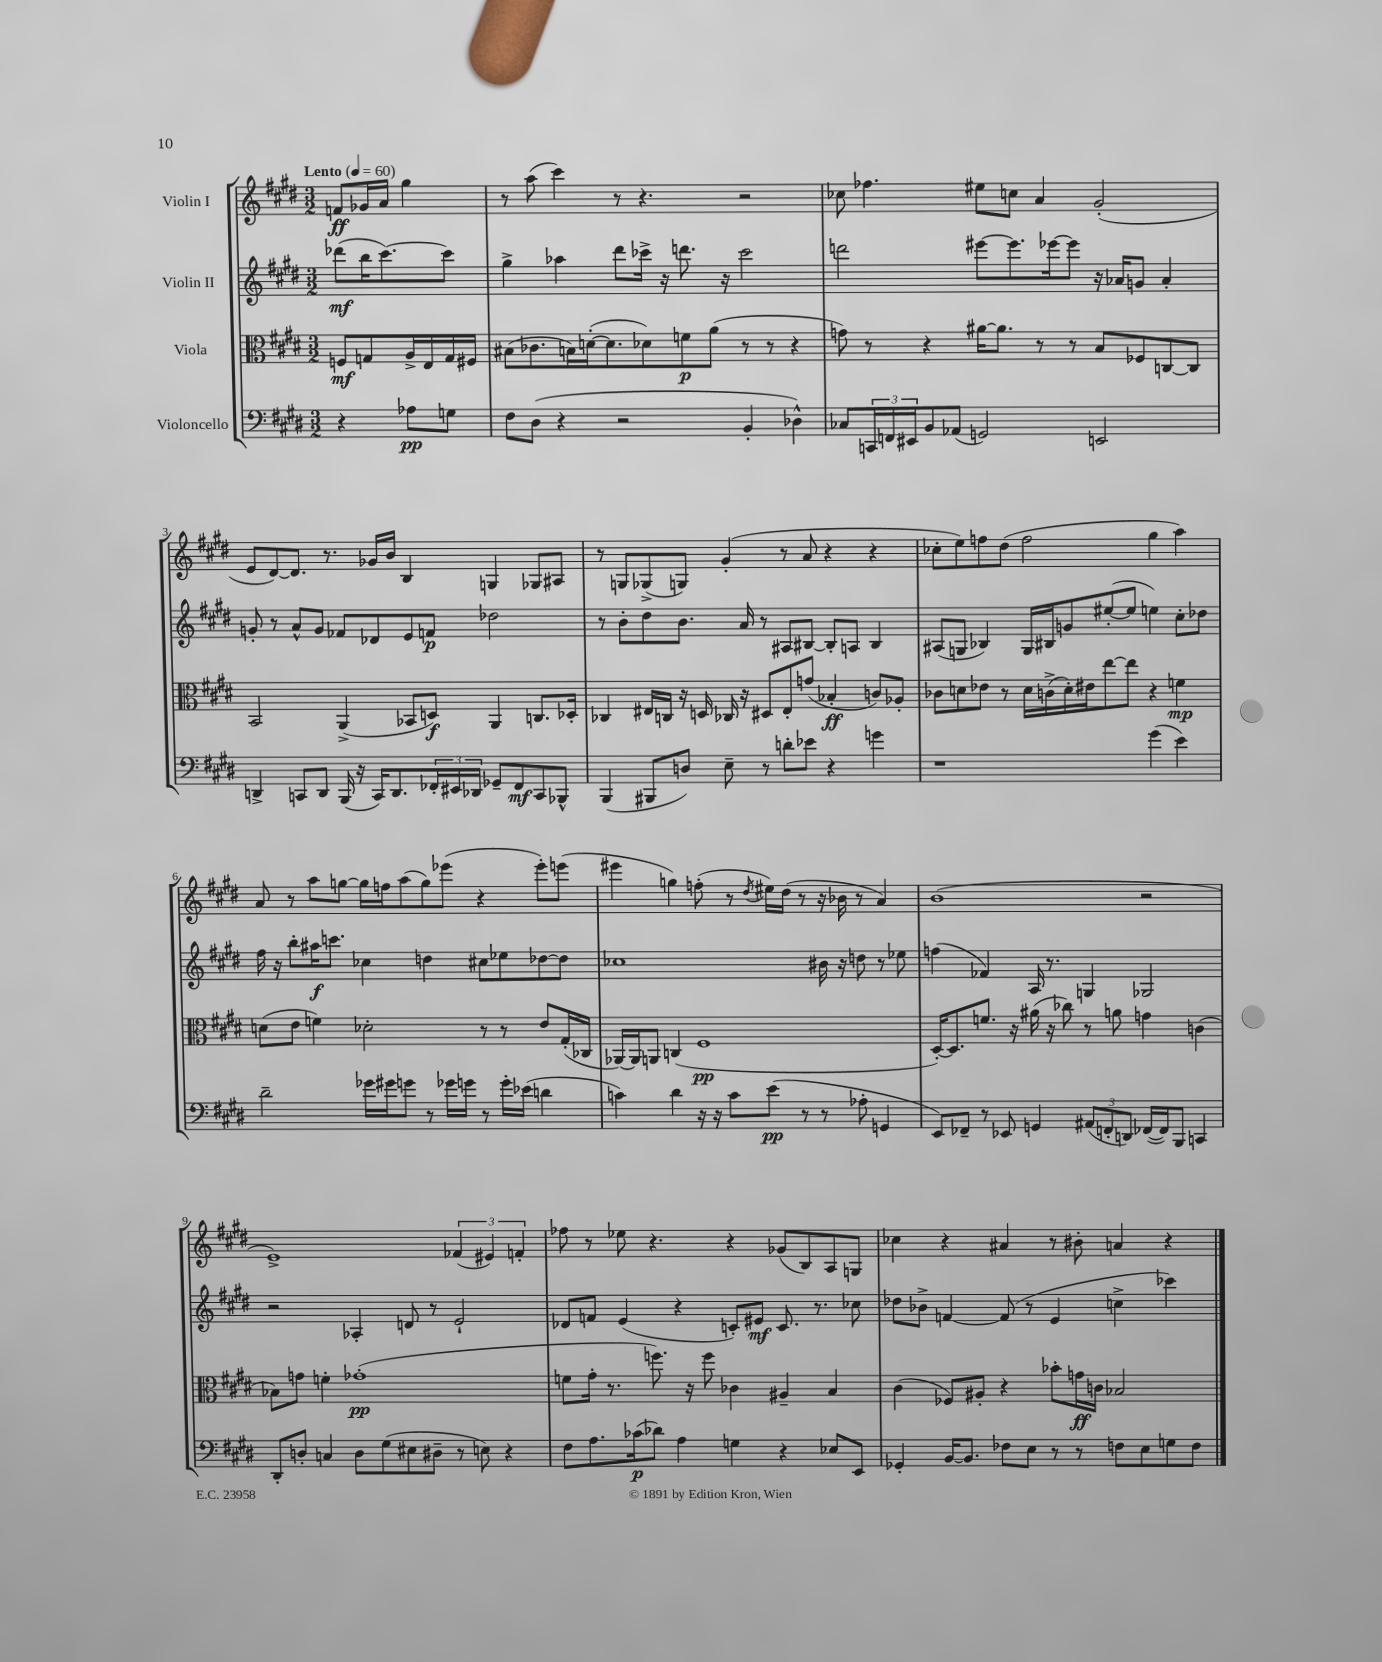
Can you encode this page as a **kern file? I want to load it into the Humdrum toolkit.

**kern	**dynam	**kern	**dynam	**kern	**dynam	**kern	**dynam
*part4	*part4	*part3	*part3	*part2	*part2	*part1	*part1
*staff4	*staff4	*staff3	*staff3	*staff2	*staff2	*staff1	*staff1
*I"Violoncello	*	*I"Viola	*	*I"Violin II	*	*I"Violin I	*
*clefF4	*	*clefC3	*	*clefG2	*	*clefG2	*
*k[f#c#g#d#]	*	*k[f#c#g#d#]	*	*k[f#c#g#d#]	*	*k[f#c#g#d#]	*
*M3/2	*	*M3/2	*	*M3/2	*	*M3/2	*
*MM60	*	*MM60	*	*MM60	*	*MM60	*
=	=	=	=	=	=	=	=
!	!	!	!	!	!	!LO:TX:a:B:t=Lento	!
4r	.	8Fn/L	mf	(8ddd-X\L	mf	8fn/L	ff
.	.	8Gn/	.	16bb\K	.	16g-X/L	.
.	.	.	.	[8.ccc#\)	.	16a/JJ	.
8A-X\L	pp	16A^/L	.	.	.	4gg#\	.
.	.	16E/	.	.	.	.	.
8Gn\J	.	16G/	.	8ccc#\J]	.	.	.
.	.	16F#X/JJ	.	.	.	.	.
=1	=1	=1	=1	=1	=1	=1	=1
8F#\L	.	(8B#X\L	.	4gg#^\	.	8r	.
(8D#\J	.	8.c-X\	.	.	.	(8aa\	.
4r	.	.	.	4aa-X\	.	4ccc#\)	.
.	.	16Bn\L)	.	.	.	.	.
.	.	([16dn'\J	.	.	.	.	.
.	.	8.d\]	.	.	.	.	.
2r	.	.	.	8ddd#\L	.	8r	.
.	.	8d-X\)	.	16ccc-X^\Jk	.	4.r	.
.	.	.	.	16r	.	.	.
.	.	8fn\	p	8.dddn\	.	.	.
.	.	(8a\J	.	.	.	.	.
.	.	.	.	16r	.	.	.
4BB'/	.	8r	.	2ccc-\	.	2r	.
.	.	8r	.	.	.	.	.
4D-X^^\)	.	4r	.	.	.	.	.
=2	=2	=2	=2	=2	=2	=2	=2
8C-X/L	.	8gn\)	.	2dddn\	.	8cc-X\	.
24CCn/L	.	8r	.	.	.	4.ff-X\	.
24FFn/	.	.	.	.	.	.	.
24EE#X/J	.	.	.	.	.	.	.
8BB/	.	4r	.	.	.	.	.
(8AA-X/J	.	.	.	.	.	.	.
2GGn/)	.	[16a#X\KL	.	[8eee#X\L	.	8ee#X\L	.
.	.	8.a#\J]	.	.	.	.	.
.	.	.	.	8.eee#\]	.	8ccn\J	.
.	.	8r	.	.	.	4a/	.
.	.	.	.	[16eee-X\k	.	.	.
.	.	8r	.	8eee-\J]	.	.	.
2EEn/	.	8B/L	.	16r	.	(2g#'/	.
.	.	.	.	16a-X/KL	.	.	.
.	.	8F-X/	.	8gn/J	.	.	.
.	.	[8Cn/	.	4a-'/	.	.	.
.	.	8C/J]	.	.	.	.	.
!!LO:LB:g=z
=3	=3	=3	=3	=3	=3	=3	=3
4DDn^/	.	2BB/	.	8gn'/	.	8e/L	.
.	.	.	.	8r	.	[8d#/)	.
8CCn/L	.	.	.	8a^^/L	.	8.d#/J]	.
8DD/J	.	.	.	8g/J	.	.	.
.	.	.	.	.	.	8.r	.
(16BBB/	.	(4AA^/	.	8f-X/L	.	.	.
16r	.	.	.	.	.	.	.
16CC/KL)	.	.	.	8d-X/	.	16g-X/LL	.
8.DD/	.	.	.	.	.	16b/JJ	.
.	.	8BB-X/L	.	8e/	.	4B/	.
24FF-X'/L	.	8Dn/J)	f	8fn/J	p	.	.
24EE#X/	.	.	.	.	.	.	.
24DD-X/JJ	.	.	.	.	.	.	.
8GG-X~/L	.	4AA/	.	2dd-X\	.	4Gn/	.
8FF-/	mf	.	.	.	.	.	.
8CC/	.	8.Cn/L	.	.	.	8G-X/L	.
8BBB-X^^/J	.	.	.	.	.	8A#X/J	.
.	.	16D-X'/Jk	.	.	.	.	.
=4	=4	=4	=4	=4	=4	=4	=4
(4BBB/	.	4C-X/	.	8r	.	8r	.
.	.	.	.	8b'\L	.	8Gn/L	.
8BBB#X/L	.	16E#X/LL	.	8dd#\	.	(8G-X^/	.
.	.	16Cn/JJ	.	.	.	.	.
8Dn/J)	.	16r	.	8.b\J	.	8Gn/J)	.
.	.	16Dn/	.	.	.	.	.
8E~\	.	16C-X/	.	.	.	(4g#'/	.
.	.	16r	.	16a/	.	.	.
8r	.	8D#X/L	.	8r	.	.	.
8dn'\L	.	8E#'/	.	8A#X/L	.	8r	.
8e-X\J	.	(8gn/J	.	[8B#X/J	.	8a/	.
4r	.	4B-X'/	ff	8B#'/L]	.	4r	.
.	.	.	.	8An/J	.	.	.
4gn\	.	8cn/L)	.	4B#/	.	4r	.
.	.	8A-X'/J	.	.	.	.	.
=5	=5	=5	=5	=5	=5	=5	=5
1r	.	8c-X\L	.	(8A#X/L	.	8cc-X'\L	.
.	.	8dn\	.	8Gn/J	.	8ee\)	.
.	.	8e-X\J	.	4B-X/)	.	8ffn\	.
.	.	8r	.	.	.	(8dd#\J	.
.	.	16d\LL	.	16G/LL	.	2ff\	.
.	.	(16cn^\	.	16B#X/J	.	.	.
.	.	16d'\)	.	8gn/	.	.	.
.	.	16e#X\J	.	.	.	.	.
.	.	[8ee\	.	([8ee#X'/	.	.	.
.	.	8ee\J]	.	8ee#/J]	.	.	.
(4g#\	.	4r	.	4een\)	.	4gg#\	.
4e\)	.	4fn\	mp	8cc#'\L	.	4aa\)	.
.	.	.	.	8dd-X\J	.	.	.
!!LO:LB:g=z
=6	=6	=6	=6	=6	=6	=6	=6
2d#~\	.	(8dn\L	.	16ff#\	.	8a/	.
.	.	.	.	16r	.	.	.
.	.	8e\J	.	8bb'\L	.	8r	.
.	.	4fn\)	.	16aa#X\K	f	8aa\L	.
.	.	.	.	8.cccn\J	.	.	.
.	.	.	.	.	.	[8ggn\J	.
16g-X\LL	.	2d-X'\	.	4cc-X\	.	16gg\LL]	.
16g#X\J	.	.	.	.	.	16ffn\J	.
8gn\J	.	.	.	.	.	(8aa\	.
8r	.	.	.	4ddn\	.	8gg\)	.
16g-X\LL	.	.	.	.	.	(8eee-X\J	.
16gn\JJ	.	.	.	.	.	.	.
8r	.	8r	.	8cc#X\L	.	4r	.
16g'\LL	.	8r	.	8ee-X\	.	.	.
(16e-X\JJ	.	.	.	.	.	.	.
4dn\	.	8e/L	.	[8dd-X\	.	8eee-'\L)	.
.	.	(16G#'/L	.	8dd-\J]	.	(8eeen\J	.
.	.	16C-X/JJ	.	.	.	.	.
=7	=7	=7	=7	=7	=7	=7	=7
4cn\)	.	[16AA-X/LL)	.	1cc-X	.	4eee#X\	.
.	.	16AA-/J]	.	.	.	.	.
.	.	8AAn/J	.	.	.	.	.
4d#\	.	(4Cn/	.	.	.	4ggn\)	.
16r	.	1F#	pp	.	.	(8ffn'\	.
16r	.	.	.	.	.	.	.
8c\L	.	.	.	.	.	8r	.
.	.	.	.	.	.	8qdd#/	.
(8e\J	pp	.	.	.	.	16ee#X\LL)	.
.	.	.	.	.	.	(16dd#\JJ	.
8r	.	.	.	.	.	8r	.
8r	.	.	.	16b#X\	.	16r	.
.	.	.	.	16r	.	16b-X\	.
8A-X'\	.	.	.	8ddn\	.	8r	.
4GGn/	.	.	.	8r	.	4a/)	.
.	.	.	.	8ee-X\	.	.	.
=8	=8	=8	=8	=8	=8	=8	=8
8EE/L)	.	[16D#'/KL)	.	(4ffn\	.	(1b	.
.	.	8.D#/]	.	.	.	.	.
8FF-X~/J	.	.	.	.	.	.	.
8r	.	8.fn/J	.	4f-X/)	.	.	.
8EE-X/	.	.	.	.	.	.	.
.	.	16r	.	.	.	.	.
4GGn/	.	(16a#X\	.	16A/	.	.	.
.	.	16r	.	8.r	.	.	.
.	.	8cc-X\)	.	.	.	.	.
(12AA#X/L	.	8r	.	4Gn/	.	.	.
12FFn'/	.	.	.	.	.	.	.
.	.	8an\	.	.	.	.	.
12DDn/J)	.	.	.	.	.	.	.
([16FF-X/LL	.	4gn\	.	2G-X/	.	2r	.
16FF-/J])	.	.	.	.	.	.	.
8BBB/J	.	.	.	.	.	.	.
4CCn/	.	(4cn\	.	.	.	.	.
!!LO:LB:g=z
=9	=9	=9	=9	=9	=9	=9	=9
8DD#'/L	.	8B-X\L)	.	2r	.	1e^)	.
8Dn'/J	.	8gn\J	.	.	.	.	.
4Cn/	.	4fn'\	.	.	.	.	.
8D\L	.	(1g-X'	pp	4A-X'/	.	.	.
(8G#\	.	.	.	.	.	.	.
8E#X\	.	.	.	8dn/	.	.	.
8D#X~\J	.	.	.	8r	.	.	.
8r	.	.	.	2e`/	.	(6f-X/	.
8En\)	.	.	.	.	.	.	.
.	.	.	.	.	.	6e#X/)	.
4r	.	.	.	.	.	.	.
.	.	.	.	.	.	6fn'/	.
=10	=10	=10	=10	=10	=10	=10	=10
8F#\L	.	8fn\L	.	8d-X/L	.	8ff-X\	.
8.A\	.	16g#'\Jk	.	8fn/J	.	8r	.
.	.	8.r	.	.	.	.	.
.	.	.	.	(4e/	.	8ee-X\	.
(16c-X\k	p	.	.	.	.	.	.
8d-X\J)	.	8.ffn\)	.	.	.	4.r	.
4A\	.	.	.	4r	.	.	.
.	.	16r	.	.	.	.	.
.	.	8ff\	.	.	.	.	.
4Gn\	.	4c-X\	.	8cn'/L)	.	4r	.
.	.	.	.	8e#X/J	mf	.	.
4r	.	4A#X~/	.	8.c/	.	(8g-X/L	.
.	.	.	.	.	.	8B/)	.
.	.	.	.	8.r	.	.	.
8E-X/L	.	4B/	.	.	.	8A/	.
8EE/J	.	.	.	8cc-X\	.	8Gn/J	.
=11	=11	=11	=11	=11	=11	=11	=11
4GG-X'/	.	(4c#\	.	8dd-X\L	.	4cc-X\	.
.	.	.	.	8b-X^\J	.	.	.
[16BB/KL	.	8F-X/L)	.	[4fn/	.	4r	.
8.BB/J]	.	.	.	.	.	.	.
.	.	8A#X'/J	.	.	.	.	.
8F-X\L	.	4r	.	(8f/]	.	4a#X/	.
8E\J	.	.	.	8r	.	.	.
8r	.	8b-X'\L	.	4e/	.	8r	.
8r	.	16gn\L	ff	.	.	8b#X'\	.
.	.	16cn\JJ	.	.	.	.	.
8Fn\L	.	2B-X/	.	4ccn^\	.	4an/	.
8E\	.	.	.	.	.	.	.
8Gn\	.	.	.	4ccc-X\)	.	4r	.
8F\J	.	.	.	.	.	.	.
==	==	==	==	==	==	==	==
*-	*-	*-	*-	*-	*-	*-	*-
